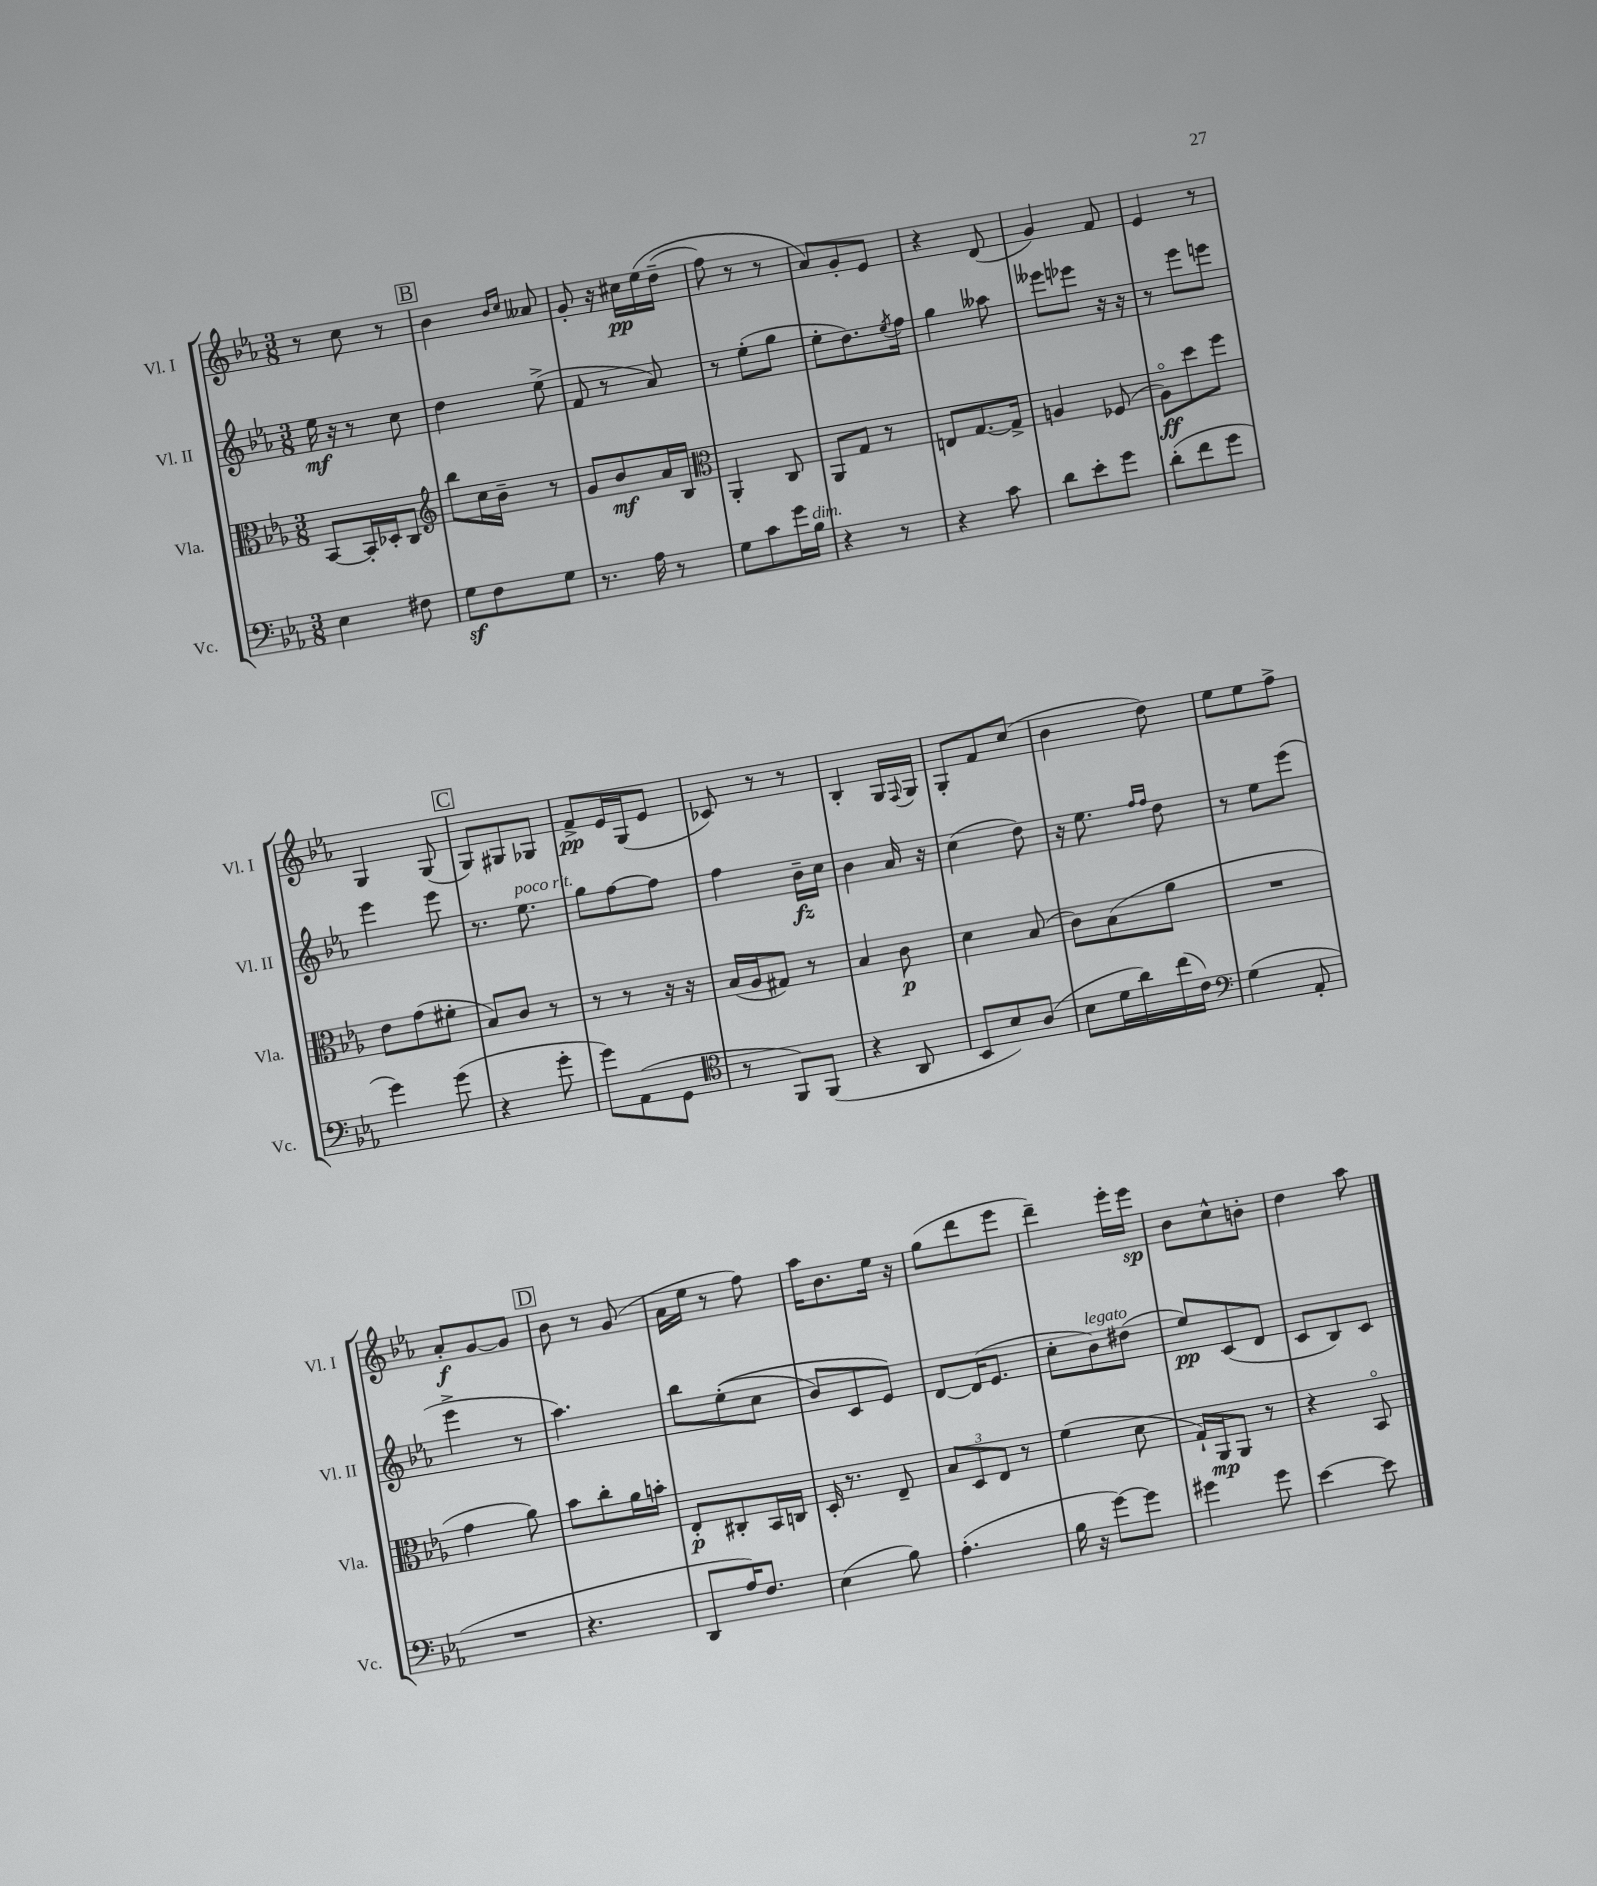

**kern	**kern	**kern	**kern
*staff4	*staff3	*staff2	*staff1
*clefF4	*clefC3	*clefG2	*clefG2
*k[b-e-a-]	*k[b-e-a-]	*k[b-e-a-]	*k[b-e-a-]
*M3/8	*M3/8	*M3/8	*M3/8
4E-	[8BB-	16ee-	8r
.	.	16r	.
.	16BB-']	8r	8cc
.	16D-'	.	.
8F#	8C	8cc	8r
=	=	=	=
*	*clefG2	*	*
8G	8bb-	4dd	4b-
8F	16cc	.	.
.	16b-~	.	.
.	.	.	16qqb-
.	.	.	16qqcc
8G	8r	(8ee-^	8a--
=	=	=	=
8.r	8g	8f	8g'
.	8b-	8r	16r
16A-	.	.	16cc#
8r	16a-	8a-)	&(16ee-
.	16B-	.	(16dd~
=	=	=	=
*	*clefC3	*	*
8G	4AA-'	8r	8ff)
8c	.	(8ee-'	8r
16g	8C	8gg	8r
16B-	.	.	.
=	=	=	=
4r	8AA-	8ee-'	8a-&)
.	8G	8.dd)	8g'
8r	8r	.	8e-
.	.	8qee-	.
.	.	16ff	.
=	=	=	=
4r	8E	4gg	4r
.	[8.G	.	.
8c	.	8aa--	(8d
.	16G^]	.	.
=	=	=	=
8d	4A	8eee--	4g)
8e-'	.	8eee-	.
8g	(8F-	16r	8f
.	.	16r	.
=	=	=	=
(8d'	8A-o)	8r	4e-
8f	8dd	8eee-	.
8g	8ff	8eee	8r
=	=	=	=
4g)	8e-	4eee-	4G
.	(8g	.	.
(8g	8f#'	8eee-	(8G
=	=	=	=
4r	8B-)	8.r	8G)
.	8c	.	8G#
.	.	8.ee-	.
8g'	8r	.	8G-
=	=	=	=
8g)	8r	8gg	8f^
(8AA-	8r	[8ff	16e-
.	.	.	(16G
8GG	16r	8ff]	8e-
.	16r	.	.
=	=	=	=
*clefC4	*	*	*
8r	(16B-	4ff	8c-)
.	16A-	.	.
8FF)	8G#)	.	8r
(8FF	8r	16b-~	8r
.	.	16cc	.
=	=	=	=
4r	4B-	4b-	4B-'
8AA-	8c	16a-	16G
.	.	.	8qqF
.	.	16r	16G
=	=	=	=
8BB-	4d	(4cc	8G'
8B-)	.	.	8f
(8A-	(8B-	8dd)	(8cc
=	=	=	=
8B-	8c)	16r	4b-
.	.	8.ee-	.
16d	(8B-	.	.
16a-)	.	.	.
.	.	16qqff	.
.	.	16qqff	.
(16cc	8a-	8dd	8dd)
16c)	.	.	.
=	=	=	=
*clefF4	*	*	*
(4G	4.r	8r	8ee-
.	.	8ee-	8ee-
8AA-'	.	(8eee-	8ff^
=	=	=	=
4.r	4g	4eee-^	8a-'
.	.	.	[8g
.	8a-)	8r	8g]
=	=	=	=
4.r	8b-	4.aa-)	8b-
.	8cc'	.	8r
.	16a-	.	(8g
.	16b'	.	.
=	=	=	=
8DD	8E-'	8bb-	16a-
.	.	.	16ee-
16A-)	8C#'	&((8ee-'	8r
8.F	.	.	.
.	16BB-	8cc	8ff)
.	16C	.	.
=	=	=	=
(4E-	16D'	8b-)	16aa-
.	8.r	.	8.b-
.	.	8c	.
8B-)	8E-~	8e-&)	16ee-
.	.	.	16r
=	=	=	=
(4.A-'	12B-	[8d	(8gg
.	12D	.	.
.	.	(16d]	8ddd
.	12E-	.	.
.	.	8.e-	.
.	8r	.	8eee-
=	=	=	=
16B-	(4f	8cc'	4ddd~)
16r	.	.	.
[8g)	.	8b-)	.
8g]	8d	(8dd#	16eee-'
.	.	.	16eee-
=	=	=	=
4g#	16G`)	8ee-)	8b-
.	16AA-	.	.
.	8AA-	(8c	8cc^^
8g#	8r	8d	8b'
=	=	=	=
[4e-	4r	8c	4dd
.	.	8B-)	.
8e-]	8BB-o	8c	8aa-
==	==	==	==
*-	*-	*-	*-
